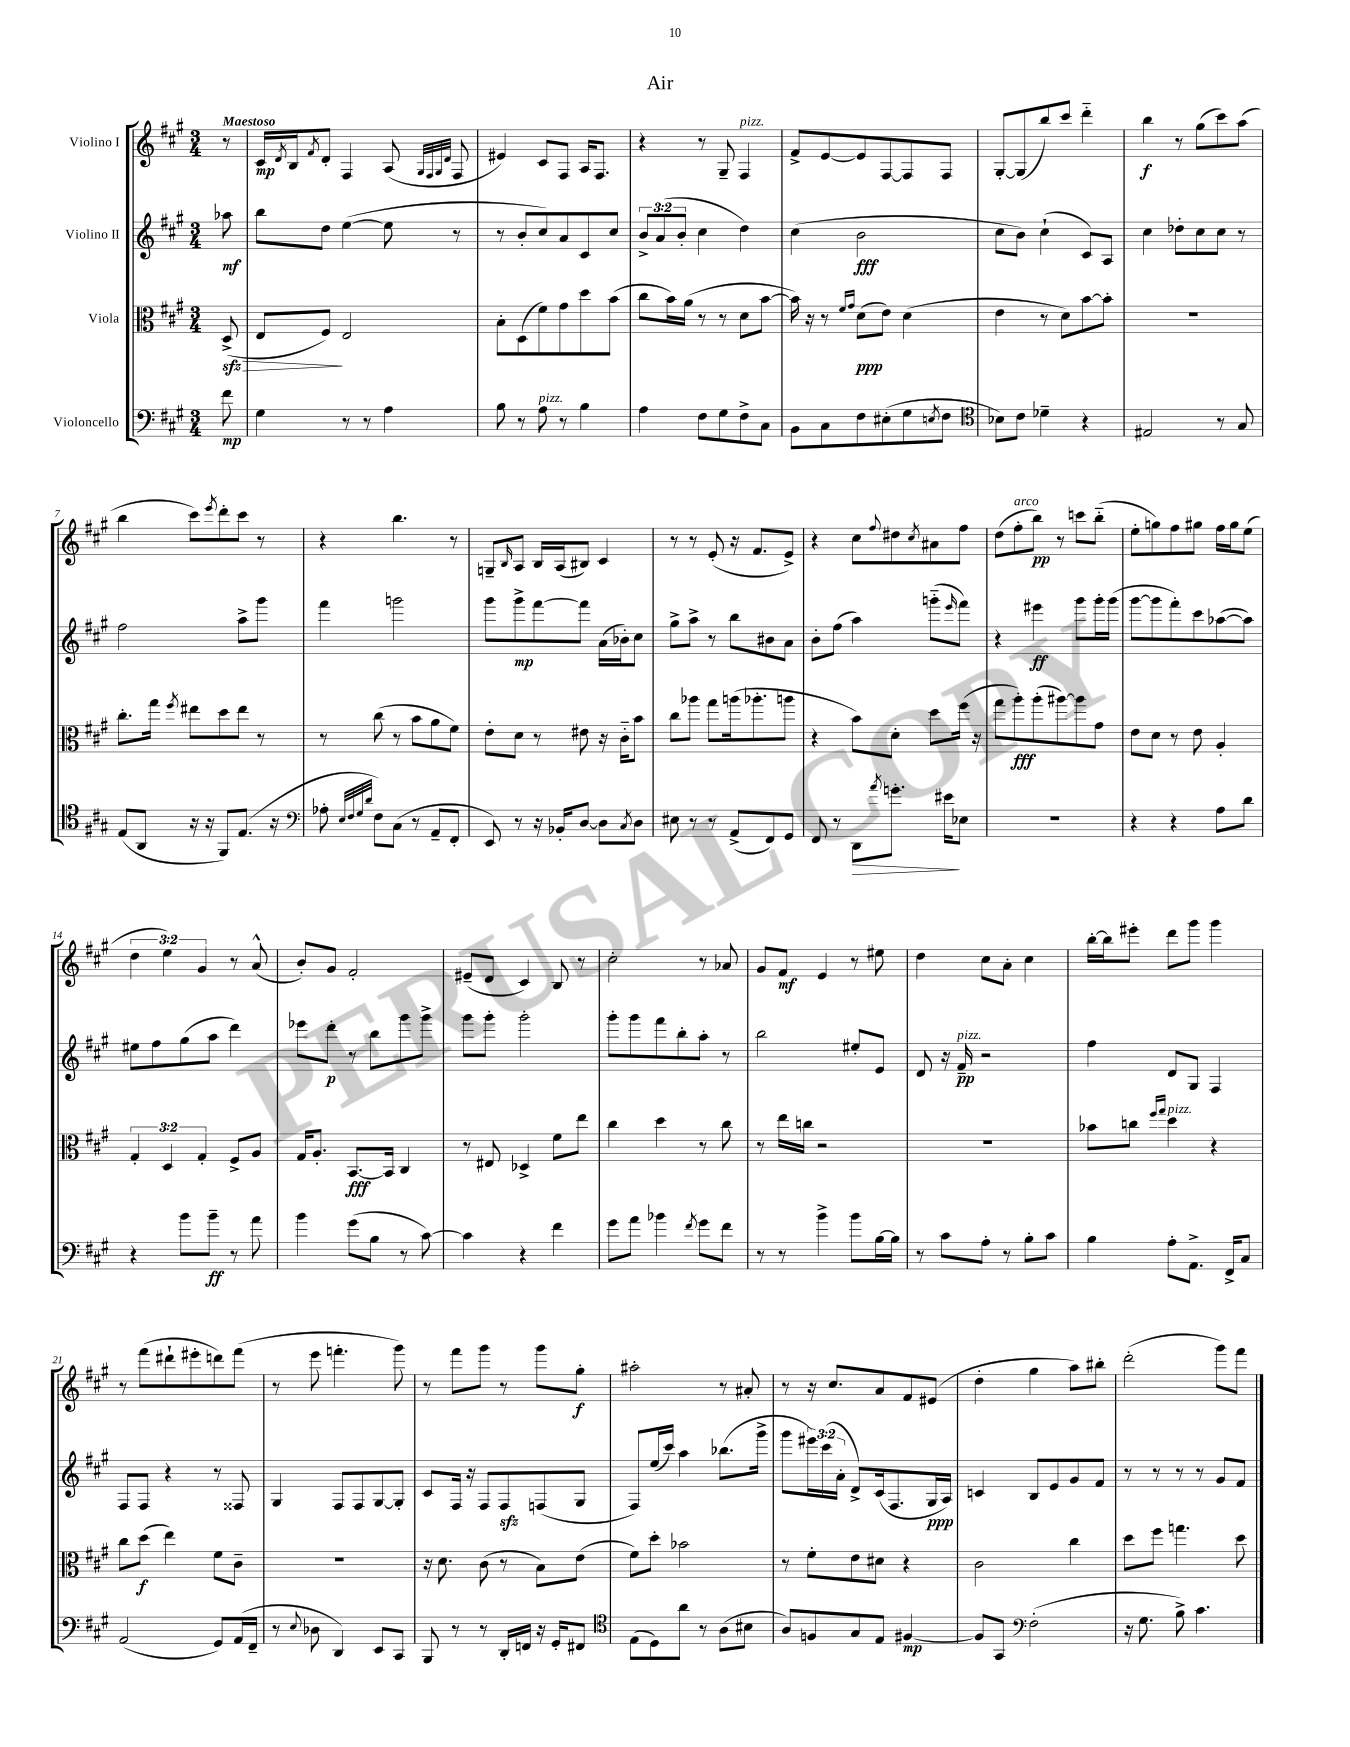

**kern	**dynam	**kern	**dynam	**kern	**dynam	**kern	**dynam
*part4	*part4	*part3	*part3	*part2	*part2	*part1	*part1
*staff4	*staff4	*staff3	*staff3	*staff2	*staff2	*staff1	*staff1
*I"Violoncello	*	*I"Viola	*	*I"Violino II	*	*I"Violino I	*
*clefF4	*	*clefC3	*	*clefG2	*	*clefG2	*
*k[f#c#g#]	*	*k[f#c#g#]	*	*k[f#c#g#]	*	*k[f#c#g#]	*
*M3/4	*	*M3/4	*	*M3/4	*	*M3/4	*
=	=	=	=	=	=	=	=
!	!	!	!	!	!	!LO:TX:a:B:t=Maestoso	!
!	!	!	!LO:HP:b	!	!	!	!
8f#\	mp	(8Dzz^/	>	8aa-X\	mf	8r	.
=1	=1	=1	=1	=1	=1	=1	=1
4G#\	.	8E/L	.	8bb\L	.	16c#/LL	mp
.	.	.	.	.	.	8qd/	.
.	.	.	.	.	.	16B/J	.
.	.	.	.	.	.	8qf#/	.
.	.	8F#/J)	.	8dd\J	.	8d'/J	.
8r	.	2E/	]	([4ee\	.	4F#/	.
8r	.	.	.	.	.	.	.
4A\	.	.	.	8ee\]	.	(8A/	.
.	.	.	.	.	.	32qqG#/LLL	.
.	.	.	.	.	.	32qqF#/	.
.	.	.	.	.	.	32qqG#/	.
.	.	.	.	.	.	32qqd/JJJ	.
.	.	.	.	8r	.	8F#/	.
=2	=2	=2	=2	=2	=2	=2	=2
8B\	.	8B'\L	.	8r	.	4e#X/)	.
8r	.	(8D\	.	8b'/L	.	.	.
!LO:TX:a:i:t=pizz.	!	!	!	!	!	!	!
8A\	.	8f#\)	.	8cc#/)	.	8c#/L	.
8r	.	8g#\	.	8a/	.	8F#/J	.
4B\	.	8dd\	.	8c#/	.	16A/KL	.
.	.	.	.	.	.	8.F#/J	.
.	.	(8b\J	.	8cc#/J	.	.	.
=3	=3	=3	=3	=3	=3	=3	=3
4A\	.	8cc#\L	.	12b^/L	.	4r	.
.	.	.	.	(12a/	.	.	.
.	.	16b\L)	.	.	.	.	.
.	.	.	.	12b'/J	.	.	.
.	.	(16a\JJ	.	.	.	.	.
8F#\L	.	8r	.	4cc#\	.	8r	.
8G#\	.	8r	.	.	.	8G#~/	.
!	!	!	!	!	!	!LO:TX:a:i:t=pizz.	!
8F#^\	.	8d\L	.	4dd\)	.	4F#/	.
8C#\J	.	[8b\J	.	.	.	.	.
=4	=4	=4	=4	=4	=4	=4	=4
8BB\L	.	16b\])	.	(4cc#\	.	8f#^/L	.
.	.	16r	.	.	.	.	.
8C#\	.	8r	.	.	.	[8e/	.
.	.	16qqf#/LL	.	.	.	.	.
.	.	16qqg#/JJ	.	.	.	.	.
8F#\	.	(8d\L	ppp	2b\	fff	8e/]	.
(8E#X'\	.	8e\J)	.	.	.	[8F#/	.
8G#\	.	(4d\	.	.	.	8F#/]	.
8qEn/	.	.	.	.	.	.	.
8F#\J	.	.	.	.	.	8F#/J	.
=5	=5	=5	=5	=5	=5	=5	=5
*clefC4	*	*	*	*	*	*	*
8B-X\L)	.	4e\	.	8cc#\L	.	[8G#'/L	.
8c#\J	.	.	.	8b\J)	.	(8G#/]	.
4d-X~\	.	8r	.	(4cc#`\	.	8bb/)	.
.	.	8d\L)	.	.	.	8ccc#/J	.
4r	.	[8b\	.	8c#/L)	.	4ddd\	.
.	.	8b'\J]	.	8A/J	.	.	.
=6	=6	=6	=6	=6	=6	=6	=6
2E#X/	.	2.r	.	4cc#\	.	4bb\	f
.	.	.	.	8dd-X'\L	.	8r	.
.	.	.	.	8cc#\	.	(8gg#\L	.
8r	.	.	.	8cc#\J	.	8ccc#\)	.
8G#/	.	.	.	8r	.	(8aa\J	.
!!LO:LB:g=z
=7	=7	=7	=7	=7	=7	=7	=7
(8E/L	.	8.cc#'\L	.	2ff#\	.	4bb\	.
8AA/J	.	.	.	.	.	.	.
.	.	16gg#\Jk	.	.	.	.	.
.	.	8qff#/	.	.	.	.	.
16r	.	8ee#X\L	.	.	.	8ccc#\L)	.
16r	.	.	.	.	.	.	.
.	.	.	.	.	.	8qeee/	.
8FF#/L)	.	8dd\	.	.	.	8ddd'\	.
(8.E/J	.	8ee#\J	.	8aa^\L	.	8ccc#\J	.
.	.	8r	.	8ggg#\J	.	8r	.
16r	.	.	.	.	.	.	.
=8	=8	=8	=8	=8	=8	=8	=8
*clefF4	*	*	*	*	*	*	*
8A-X'\	.	8r	.	4fff#\	.	4r	.
32qqE/LLL	.	.	.	.	.	.	.
32qqF#/	.	.	.	.	.	.	.
32qqG#/	.	.	.	.	.	.	.
32qqd/JJJ	.	.	.	.	.	.	.
8F#\L)	.	(8cc#\	.	.	.	.	.
(8C#\J	.	8r	.	2gggn\	.	4.bb\	.
8r	.	8b\L	.	.	.	.	.
8AA~/L	.	8a\	.	.	.	.	.
8FF#'/J	.	8f#\J)	.	.	.	8r	.
=9	=9	=9	=9	=9	=9	=9	=9
8EE/)	.	8e'\L	.	8ggg#\L	.	8Gn~/L	.
.	.	.	.	.	.	16qqB/	.
8r	.	8d\J	.	8ggg#^\	mp	8A/J	.
16r	.	8r	.	[8fff#\	.	16B/LL	.
16BB-X'/KL	.	.	.	.	.	(16A/J	.
[8D/J	.	8e#X\	.	8fff#\J]	.	8B#X/J)	.
8D\L]	.	16r	.	(16a\LL	.	4c#/	.
.	.	16c#\KL	.	16b-X'\J)	.	.	.
8qC#/	.	.	.	.	.	.	.
8D\J	.	8b\J	.	8cc#\J	.	.	.
=10	=10	=10	=10	=10	=10	=10	=10
8E#X\	.	8cc#\L	.	8gg#^\L	.	8r	.
8r	.	8aa-X\J	.	8aa^\J	.	8r	.
8r	.	8gg#\L	.	8r	.	(8e'/	.
(8AA^/L	.	(16aan\k	.	8bb\L	.	16r	.
.	.	8.aa-X'\	.	.	.	8.f#/L	.
8FF#/)	.	.	.	8b#X\	.	.	.
8GG#/J	.	8aan\J	.	8a\J	.	8e^/J)	.
=11	=11	=11	=11	=11	=11	=11	=11
8FF#/	.	4r	.	8b'\L	.	4r	.
8r	.	.	.	(8ff#\J	.	.	.
!	!LO:HP:b	!	!	!	!	!	!
8DD\L	>	8b\L)	.	4aa\)	.	8cc#\L	.
8qa/	.	.	.	.	.	8qqff#/	.
8.gn'\J	.	8d'\J	.	.	.	8dd#X\	.
.	.	.	.	.	.	8qcc#/	.
.	.	8dd\L	.	(8gggn\L	.	8a#X\	.
16e#X\KL	.	.	.	.	.	.	.
.	.	.	.	16qqeee/	.	.	.
8E-X\J	]	(16ff#\Jk	.	8fff#\J)	.	8ff#\J	.
.	.	16r	.	.	.	.	.
=12	=12	=12	=12	=12	=12	=12	=12
2.r	.	8gg#\L	.	4r	.	(8dd\L	.
!	!	!	!	!	!	!LO:TX:a:i:t=arco	!
.	.	8aa'\)	fff	.	.	8ff#'\	.
.	.	(8aa'\	.	4eee#X\	ff	8bb\J)	pp
.	.	[8aa#X\)	.	.	.	8r	.
.	.	8aa#\]	.	8ggg#\L	.	8cccn\L	.
.	.	8g#\J	.	16ggg#'\L	.	(8bb\J	.
.	.	.	.	(16ggg#\JJ	.	.	.
=13	=13	=13	=13	=13	=13	=13	=13
4r	.	8e\L	.	[8ggg#\L	.	8ee'\L	.
.	.	8d\J	.	8ggg#\]	.	8ggn\)	.
4r	.	8r	.	8fff#'\)	.	8ff#\	.
.	.	8e\	.	8ccc#\	.	8gg#X\J	.
8A\L	.	4A'/	.	([8aa-X\	.	16ff#\LL	.
.	.	.	.	.	.	16gg#\J	.
8d\J	.	.	.	8aa-\J])	.	(8ee\J	.
!!LO:LB:g=z
=14	=14	=14	=14	=14	=14	=14	=14
4r	.	6G#'/	.	8ee#X\L	.	6dd\	.
.	.	.	.	8ff#\	.	.	.
.	.	6D/	.	.	.	6ee\)	.
8b\L	.	.	.	(8gg#\	.	.	.
.	.	6G#'/	.	.	.	6g#/	.
8b~\J	ff	.	.	8aa\J	.	.	.
8r	.	8F#^/L	.	4ddd\)	.	8r	.
8a\	.	8A/J	.	.	.	(8a^^/	.
=15	=15	=15	=15	=15	=15	=15	=15
4b\	.	16G#/KL	.	8eee-X\L	.	8b'/L)	.
.	.	8.A'/J	.	.	.	.	.
.	.	.	.	8ddd'\J	p	8g#/J	.
(8g#\L	.	[8.BB/L	fff	8r	.	2f#'/	.
8B\J	.	.	.	8bb\L	.	.	.
.	.	16BB/Jk]	.	.	.	.	.
8r	.	4C#/	.	8ggg#\	.	.	.
[8c#\)	.	.	.	8ggg#^\J	.	.	.
=16	=16	=16	=16	=16	=16	=16	=16
4c#\]	.	8r	.	8ggg#\L	.	(8e#X~/L	.
.	.	8E#X/	.	8ggg#'\J	.	8d/J	.
4r	.	4D-X^/	.	2ggg#'\	.	4c#/)	.
4f#\	.	8f#\L	.	.	.	8B/	.
.	.	8ee\J	.	.	.	8r	.
=17	=17	=17	=17	=17	=17	=17	=17
8g#\L	.	4cc#\	.	8ggg#'\L	.	2cc#'\	.
8a\J	.	.	.	8ggg#\	.	.	.
4b-X\	.	4dd\	.	8fff#\	.	.	.
.	.	.	.	8bb'\	.	.	.
8qf#/	.	.	.	.	.	.	.
8g#\L	.	8r	.	8aa'\J	.	8r	.
8f#\J	.	8cc#\	.	8r	.	8a-X/	.
=18	=18	=18	=18	=18	=18	=18	=18
8r	.	8r	.	2bb\	.	8g#/L	.
8r	.	16ee\LL	.	.	.	8f#/J	mf
.	.	16ccn\JJ	.	.	.	.	.
4b^\	.	2r	.	.	.	4e/	.
8b\L	.	.	.	8ee#X'/L	.	8r	.
[16B\L	.	.	.	8e/J	.	8ee#X\	.
16B\JJ]	.	.	.	.	.	.	.
=19	=19	=19	=19	=19	=19	=19	=19
8r	.	2.r	.	8d/	.	4dd\	.
8c#\L	.	.	.	16r	.	.	.
!	!	!	!	!LO:TX:a:i:t=pizz.	!	!	!
.	.	.	.	16f#~/	pp	.	.
8A'\J	.	.	.	2r	.	8cc#\L	.
8r	.	.	.	.	.	8a'\J	.
8B'\L	.	.	.	.	.	4cc#\	.
8c#\J	.	.	.	.	.	.	.
=20	=20	=20	=20	=20	=20	=20	=20
4B\	.	8b-X\L	.	4ff#\	.	[16bb'\LL	.
.	.	.	.	.	.	16bb\J]	.
.	.	8ccn\J	.	.	.	8eee#X'\J	.
.	.	16qqff#/LL	.	.	.	.	.
.	.	16qqgg#/JJ	.	.	.	.	.
!	!	!LO:TX:a:i:t=pizz.	!	!	!	!	!
8A'\L	.	4dd\	.	8d/L	.	8ddd\L	.
8.AA^\J	.	.	.	8G#/J	.	8ggg#\J	.
.	.	4r	.	4F#/	.	4ggg#\	.
16FF#^/KL	.	.	.	.	.	.	.
8C#/J	.	.	.	.	.	.	.
!!LO:LB:g=z
=21	=21	=21	=21	=21	=21	=21	=21
(2AA/	.	8cc#\L	.	8F#/L	.	8r	.
.	.	(8dd\J	f	8F#/J	.	(8fff#\L	.
.	.	4ee\)	.	4r	.	8ddd#X`\	.
.	.	.	.	.	.	8eee#X'\	.
8GG#/L)	.	8f#\L	.	8r	.	8dddn\)	.
(16AA/L	.	8c#~\J	.	8F##X/	.	(8fff#\J	.
16FF#~/JJ	.	.	.	.	.	.	.
=22	=22	=22	=22	=22	=22	=22	=22
8r	.	2.r	.	4G#/	.	8r	.
8qqE/	.	.	.	.	.	.	.
8D-X\	.	.	.	.	.	8eee\	.
4DD/)	.	.	.	8F#/L	.	4.fffn'\	.
.	.	.	.	8F#/	.	.	.
8EE/L	.	.	.	[8G#/	.	.	.
8CC#/J	.	.	.	8G#'/J]	.	8ggg#\)	.
=23	=23	=23	=23	=23	=23	=23	=23
8BBB/	.	16r	.	8c#/L	.	8r	.
.	.	8.d\	.	.	.	.	.
8r	.	.	.	16F#/Jk	.	8fff#\L	.
.	.	.	.	16r	.	.	.
8r	.	(8c#\	.	8F#/L	.	8ggg#\J	.
16DD'/LL	.	8r	.	8F#zz/	.	8r	.
16FFn/JJ	.	.	.	.	.	.	.
16r	.	8B\L)	.	(8Fn/	.	8ggg#\L	.
16GG#'/KL	.	.	.	.	.	.	.
8FF#X/J	.	(8e\J	.	8G#/J	.	8gg#'\J	f
=24	=24	=24	=24	=24	=24	=24	=24
*clefC4	*	*	*	*	*	*	*
(8E\L	.	8f#\L)	.	8F#/L)	.	2aa#X'\	.
8D\)	.	8dd'\J	.	(16ee/L	.	.	.
.	.	.	.	16ccc#/JJ)	.	.	.
8a\J	.	2b-X\	.	4aa\	.	.	.
8r	.	.	.	.	.	.	.
(8A\L	.	.	.	(8.bb-X\L	.	8r	.
8B#X\J	.	.	.	.	.	8a#X'/	.
.	.	.	.	16ggg#^\Jk	.	.	.
=25	=25	=25	=25	=25	=25	=25	=25
8A/L)	.	8r	.	8ggg#\L	.	8r	.
8Fn/	.	8f#'\L	.	24eee#X\L)	.	16r	.
.	.	.	.	(24ccc#\	.	.	.
.	.	.	.	.	.	8.cc#/L	.
.	.	.	.	24a'\JJ	.	.	.
8G#/	.	8e\	.	8d^/L)	.	.	.
8E/J	.	8d#X\J	.	(16c#/k	.	8a/	.
.	.	.	.	8.F#/	.	.	.
[4F#X/	mp	4r	.	.	.	8f#/	.
.	.	.	.	16G#/L	ppp	(8e#X/J	.
.	.	.	.	16A/JJ)	.	.	.
=26	=26	=26	=26	=26	=26	=26	=26
8F#/L]	.	2c#\	.	4cn/	.	4dd'\	.
8GG#/J	.	.	.	.	.	.	.
*clefF4	*	*	*	*	*	*	*
(2F#'\	.	.	.	8B/L	.	4gg#\	.
.	.	.	.	8e/	.	.	.
.	.	4cc#\	.	8g#/	.	8aa\L)	.
.	.	.	.	8f#/J	.	8bb#X'\J	.
=27	=27	=27	=27	=27	=27	=27	=27
16r	.	8dd\L	.	8r	.	(2ddd'\	.
8.G#\	.	.	.	.	.	.	.
.	.	8ff#\J	.	8r	.	.	.
8B^\)	.	4.ggn\	.	8r	.	.	.
4.c#\	.	.	.	8r	.	.	.
.	.	.	.	8g#/L	.	8ggg#\L)	.
.	.	8dd\	.	8f#/J	.	8fff#\J	.
==	==	==	==	==	==	==	==
*-	*-	*-	*-	*-	*-	*-	*-
